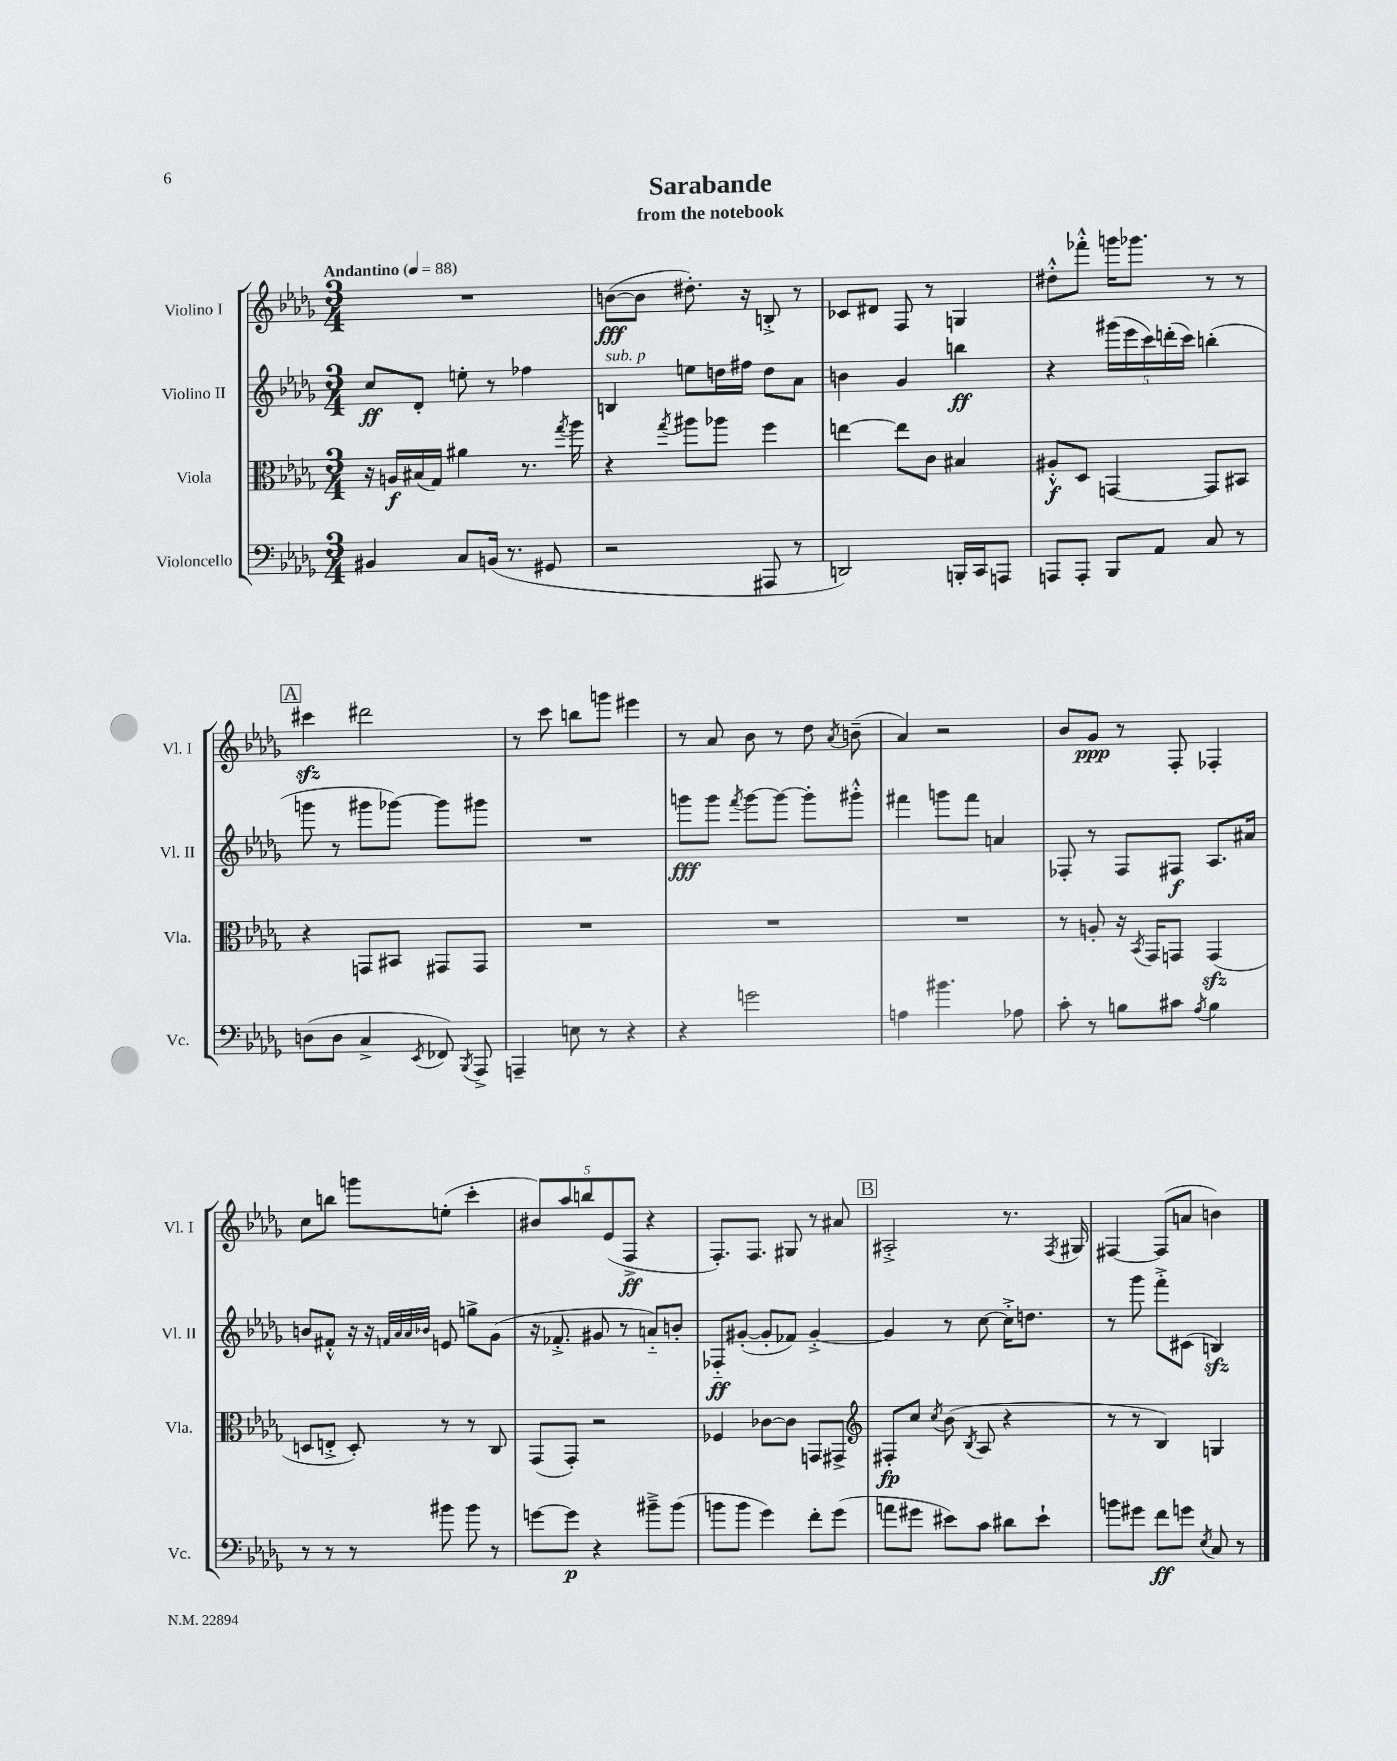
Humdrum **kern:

**kern	**kern	**kern	**kern
*staff4	*staff3	*staff2	*staff1
*clefF4	*clefC3	*clefG2	*clefG2
*k[b-e-a-d-g-]	*k[b-e-a-d-g-]	*k[b-e-a-d-g-]	*k[b-e-a-d-g-]
*M3/4	*M3/4	*M3/4	*M3/4
*MM88	*MM88	*MM88	*MM88
4BB#	16r	8cc	2.r
.	16A	.	.
.	(16B#	8d-'	.
.	16G-)	.	.
8C	4a#	8ee'	.
(16BB	.	8r	.
8.r	.	.	.
.	8.r	4ff-	.
8GG#	.	.	.
.	8qgg-	.	.
.	16aa-	.	.
=	=	=	=
2r	4r	4B	([8b
.	.	.	8b]
.	8qgg-	.	.
.	8aa#	8ee	8.dd#')
.	8aa-	16dd	.
.	.	16ff#	16r
8AAA#	4ff	8dd	8B'^
8r	.	8a-	8r
=	=	=	=
2DD)	[4ee	4b	8c-
.	.	.	8d#
.	8ee]	4g-	8F
.	8c	.	8r
16BBB'	4B#	4bb	4G
16CC	.	.	.
8AAA	.	.	.
=	=	=	=
8AAA	8A#'^^	4r	8dd#'^^
8AAA'	8D-	.	8fff-'^^
8BBB-	[4GG	(20ggg#	16ggg
.	.	20eee-	.
.	.	.	8.ggg-
.	.	20ccc)	.
8AA-	.	.	.
.	.	(20ddd'	.
.	.	20ccc)	.
8C	8GG]	(4bb'	8r
8r	8BB#	.	8r
=	=	=	=
(8D	4r	8ggg	4ccc#
8D	.	8r	.
4C^	8GG	8ggg#	2ddd#
.	8BB#	[8ggg-)	.
8qEE-	.	.	.
8FF-)	8GG#	8ggg-]	.
8qBBB-	.	.	.
8AAA-^	8GG#	8ggg#	.
=	=	=	=
4AAA~	2.r	2.r	8r
.	.	.	8ccc
8E	.	.	8bb
8r	.	.	8ggg
4r	.	.	4eee#
=	=	=	=
4r	2.r	8ggg	8r
.	.	8ggg	8a-
.	.	8qfff	.
2g	.	[8ggg	8b-
.	.	8ggg_	8r
.	.	8ggg']	8dd-
.	.	.	8qa-
.	.	8ggg#'^^	(8b~
=	=	=	=
4A	2.r	4fff#	4a-)
4.b#	.	8ggg	2r
.	.	8fff#	.
.	.	4a	.
8A-	.	.	.
=	=	=	=
8c'	8r	8F-'	8b-
8r	8A'	8r	8g-
8B	16r	8F-	8r
.	8qBB-	.	.
.	16GG-	.	.
8c#	8GG	8F#	8F'
8qA-	.	.	.
4B	(4GG	8.A-	4F-'
.	.	16a#	.
=	=	=	=
8r	8D	8b	8cc
8r	8E'^	8f#'^^	8bb
8r	8D')	16r	8ggg
.	.	16r	.
.	.	32qqf	.
.	.	32qqa-	.
.	.	32qqa-	.
.	.	32qqb-	.
8b#	8r	8e	(8ee'
8b#	8r	8gg^	4ccc'
8r	8C	(8g-	.
=	=	=	=
[8g	(8GG-	16r	10b#)
.	.	8.f-'^	.
.	.	.	10aa-
8g]	8GG-')	.	.
.	.	.	10bb
4r	2r	8g#	.
.	.	.	(10e-
.	.	8r	.
.	.	.	10F^
8b#~^	.	8a'~)	4r
(8b#	.	8b'	.
=	=	=	=
8b	4F-	8F-'~	8.F')
8b	.	([8g#'	.
.	.	.	8.F
4g-)	[8c-	8g#']	.
.	8c-]	8f-)	8G#
8f'	8GG	[4g#'^	8r
(8g-	8GG#^	.	8a#
=	=	=	=
*	*clefG2	*	*
8a	8F#'	4g#]	2A#'^
8g#	8cc	.	.
.	8qcc	.	.
8e#)	(8b-	8r	.
.	8qB-	.	.
8c	8A-	[8cc	.
8d#	4r	16cc'^]	8.r
.	.	8.dd	.
8e#`	.	.	.
.	.	.	8qF
.	.	.	16G#
=	=	=	=
8b	8r	8r	[4F#
8g#	8r	8ggg-	.
8f	4B-)	8fff'^	(8F#]
8g	.	(8c#	8a
8qE-	.	.	.
8C	4G	4B)	4b)
8r	.	.	.
==	==	==	==
*-	*-	*-	*-
